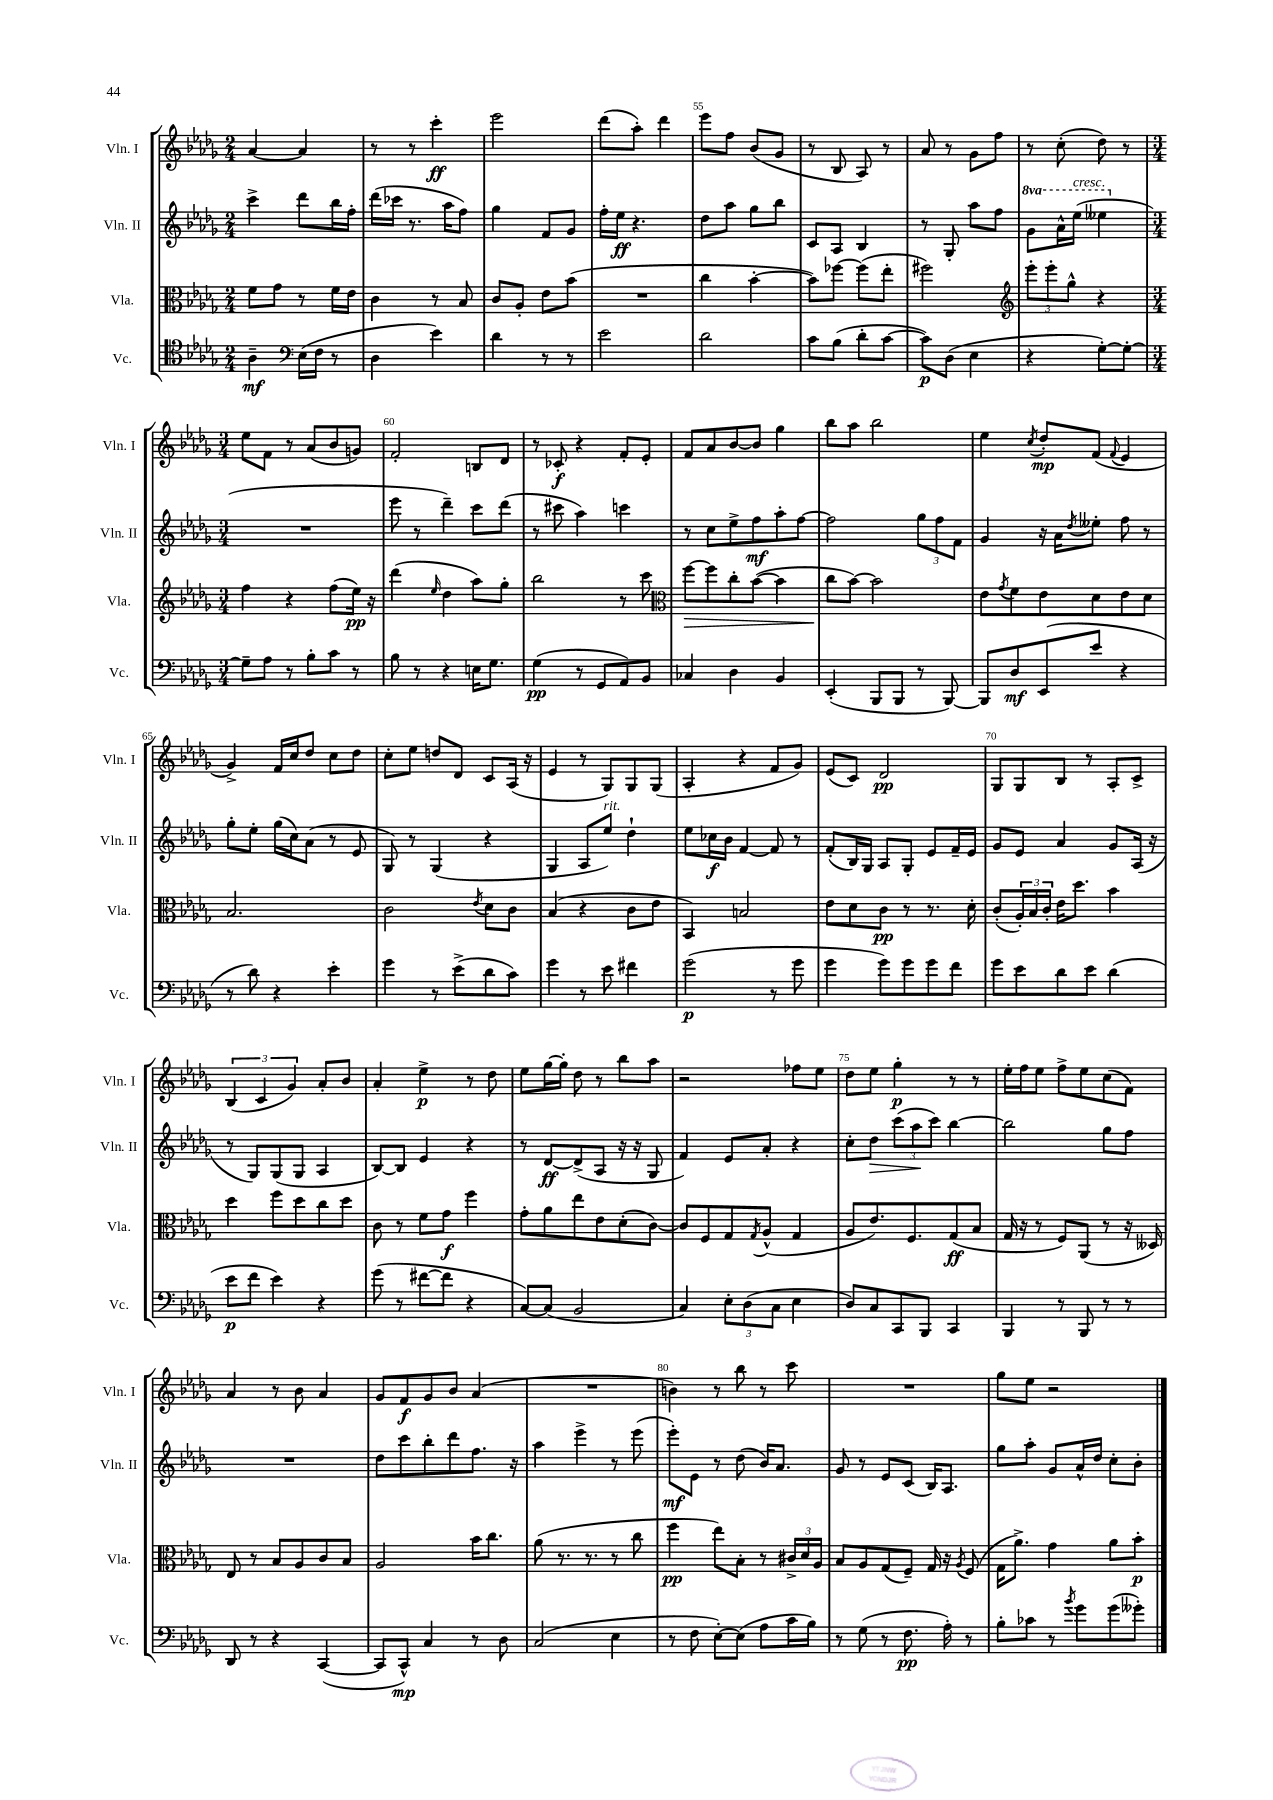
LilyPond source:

<<
\new StaffGroup <<
\new Staff = "s0" \with { instrumentName = "Vln. I" shortInstrumentName = "Vln. I" } {
    \clef treble \key des \major \numericTimeSignature \time 2/4
    aes'4~ aes'4 |
    r8 r8 c'''4-.\ff |
    ees'''2 |
    des'''8( aes''8-.) des'''4 |
    ees'''8 f''8 bes'8( ges'8 |
    r8 bes8 aes8) r8 |
    aes'8 r8 ges'8 f''8 |
    r8 c''8-.( des''8) r8 |
    \numericTimeSignature \time 3/4 ees''8 f'8 r8 aes'8( bes'8 g'8) |
    f'2-. b8 des'8 |
    r8 ces'8-.\f r4 f'8-. ees'8-. |
    f'8 aes'8 bes'8~ bes'8 ges''4 |
    bes''8 aes''8 bes''2 |
    ees''4 \acciaccatura { c''8 } des''8-.\mp f'8( \appoggiatura { f'8 } ees'4 |
    ges'4->) f'16 c''16 des''8 c''8 des''8 |
    c''8-. ees''8 d''8 des'8 c'8 aes16( r16 |
    ees'4 r8 ges8) ges8 ges8( |
    aes4-. r4 f'8 ges'8) |
    ees'8( c'8) des'2\pp |
    ges8 ges8 bes8 r8 aes8-. c'8-> |
    \tuplet 3/2 { bes4( c'4 ges'4) } aes'8-. bes'8 |
    aes'4-. ees''4->\p r8 des''8 |
    ees''8 ges''16~ ges''16-. des''8 r8 bes''8 aes''8 |
    r2 fes''8 ees''8 |
    des''8 ees''8 ges''4-.\p r8 r8 |
    ees''16-. f''16 ees''8 f''8-> ees''8 c''8( f'8) |
    aes'4 r8 bes'8 aes'4 |
    ges'8 f'8\f ges'8 bes'8 aes'4( |
    R2. |
    b'4) r8 bes''8 r8 c'''8 |
    R2. |
    ges''8 ees''8 r2 \bar "|." |
}
\new Staff = "s1" \with { instrumentName = "Vln. II" shortInstrumentName = "Vln. II" } {
    \clef treble \key des \major \numericTimeSignature \time 2/4 \set Staff.ottavationMarkups = #ottavation-simple-ordinals
    c'''4-> des'''8 bes''16 f''16-. |
    des'''16( ces'''16 r8. aes''16 f''8) |
    ges''4 f'8 ges'8 |
    f''16-. ees''16\ff r4. |
    des''8 aes''8 ges''8 bes''8 |
    c'8 aes8 bes4 |
    r8 ges8-. aes''8 f''8 |
    \ottava #1 ges''8 aes''16-^ ees'''16^\markup { \italic "cresc." }( eeses'''4 \ottava #0 |
    \numericTimeSignature \time 3/4 R2. |
    ees'''8 r8 des'''4--) c'''8 des'''8( |
    r8 cis'''8 aes''4) c'''4 |
    r8 c''8 ees''8-> f''8\mf aes''8-. f''8~ |
    f''2 \tuplet 3/2 { ges''8 f''8 f'8 } |
    ges'4 r16 aes'16 \acciaccatura { des''8 } eeses''8-. f''8 r8 |
    ges''8-. ees''8-. ges''16( c''16) aes'8( r8 ees'8 |
    ges8) r8 ges4( r4 |
    ges4 aes8 ees''8^\markup { \italic "rit." }) des''4-! |
    ees''8 ces''16\f bes'16 f'4~ f'8 r8 |
    f'8-.( bes16) ges16 aes8 ges8-. ees'8 f'16-- ees'16 |
    ges'8 ees'8 aes'4 ges'8 aes16( r16 |
    r8 ges8) ges8( ges8 aes4 |
    bes8~) bes8 ees'4 r4 |
    r8 des'8~\ff des'8->( aes8 r16 r16 ges8 |
    f'4) ees'8 aes'8-. r4 |
    c''8-. des''8\> \tuplet 3/2 { c'''8( aes''8\! c'''8) } bes''4~ |
    bes''2 ges''8 f''8 |
    R2. |
    des''8 c'''8 bes''8-. des'''8 f''8. r16 |
    aes''4 ees'''4-> r8 ees'''8( |
    ees'''8-.\mf) ees'8 r8 des''8( bes'16) aes'8. |
    ges'8 r8 ees'8 c'8( bes16) aes8. |
    ges''8 aes''8-. ges'8 aes'16-^ des''16 c''8-. bes'8-. \bar "|." |
}
\new Staff = "s2" \with { instrumentName = "Vla." shortInstrumentName = "Vla." } {
    \clef alto \key des \major \numericTimeSignature \time 2/4
    f'8 ges'8 r8 f'16 ees'16 |
    c'4 r8 bes8 |
    c'8 aes8-. ees'8 bes'8( |
    R2 |
    c''4 bes'4~-. |
    bes'8) fes''8~ fes''8( ees''8-. |
    fis''2) |
    \clef treble \tuplet 3/2 { ees'''8-. ees'''8-. ges''8-^ } r4 |
    \numericTimeSignature \time 3/4 f''4 r4 f''8( ees''16\pp) r16 |
    des'''4( \grace { ees''16 } des''4 aes''8) ges''8-. |
    bes''2 r8 c'''8 |
    \clef alto f''8~\> f''8 c''8-. bes'8~( bes'4 |
    c''8\! bes'8~) bes'2 |
    ees'8 \acciaccatura { ges'8 } f'8 ees'8 des'8 ees'8 des'8 |
    bes2. |
    c'2 \acciaccatura { ees'8 } des'8 c'8 |
    bes4( r4 c'8 ees'8 |
    bes,4) b2 |
    ees'8 des'8 c'8\pp r8 r8. des'16-. |
    c'8-.( \tuplet 3/2 { aes16-.) bes16 c'16-. } ees'16 des''8. bes'4 |
    des''4 f''8 des''8 c''8 des''8 |
    c'8 r8 f'8 ges'8\f f''4 |
    ges'8-. aes'8 ees''8 ees'8 des'8-.( c'8~) |
    c'8 f8 ges8 \acciaccatura { ges8 } aes8-^( ges4 |
    aes8 ees'8.) f8. ges8\ff( bes8 |
    ges16 r16 r8 f8) aes,8( r8 r16 deses16) |
    ees8 r8 bes8 aes8 c'8 bes8 |
    aes2 bes'16 c''8. |
    aes'8( r8. r8. r8 c''8 |
    f''4\pp ees''8) bes8-. r8 \tuplet 3/2 { cis'16-> des'16 aes16 } |
    bes8 aes8 ges8( f8--) ges16 r16 \acciaccatura { aes8 } f8( |
    ges16 aes'8.->) ges'4 aes'8 bes'8-.\p \bar "|." |
}
\new Staff = "s3" \with { instrumentName = "Vc." shortInstrumentName = "Vc." } {
    \clef tenor \key des \major \numericTimeSignature \time 2/4
    aes4--\mf \clef bass ees16( f16 r8 |
    des4 ees'4) |
    des'4 r8 r8 |
    ees'2 |
    des'2 |
    c'8 bes8( des'8-. c'8~ |
    c'8\p) des8( ees4 |
    r4 ges8~-.) ges8~-. |
    \numericTimeSignature \time 3/4 ges8-- aes8 r8 bes8-. c'8 r8 |
    bes8 r8 r4 e16 ges8. |
    ges4\pp( r8 ges,8 aes,8) bes,8 |
    ces4 des4 bes,4 |
    ees,4-.( bes,,8 bes,,8 r8 bes,,8~) |
    bes,,8 des8\mf ees,8( ees'8 r4 |
    r8 des'8) r4 ees'4-. |
    ges'4 r8 ees'8->( des'8 c'8) |
    ges'4 r8 ees'8 fis'4 |
    ges'2\p( r8 ges'8 |
    ges'4 ges'8) ges'8 ges'8 f'8 |
    ges'8 ees'8 des'8 ees'8 des'4( |
    ees'8\p f'8 ees'4) r4 |
    ges'8( r8 fis'8~ fis'8 r4 |
    c8~) c8( bes,2 |
    c4) \tuplet 3/2 { ees8-. des8( c8 } ees4 |
    des8) c8 c,8 bes,,8 c,4 |
    bes,,4 r8 bes,,8 r8 r8 |
    des,8 r8 r4 c,4~( |
    c,8 c,8-^\mp) c4 r8 des8 |
    c2( ees4 |
    r8 f8 ees8~-.) ees8( aes8 c'16 bes16) |
    r8 ges8( r8 f8.\pp aes16-.) r8 |
    bes8-. ces'8 r8 \acciaccatura { bes'8 } ges'8 ges'8( geses'8-.) \bar "|." |
}
>>
>>
\layout { \context { \Score currentBarNumber = #51 \override BarNumber.break-visibility = ##(#f #t #t) barNumberVisibility = #(every-nth-bar-number-visible 5) } }
